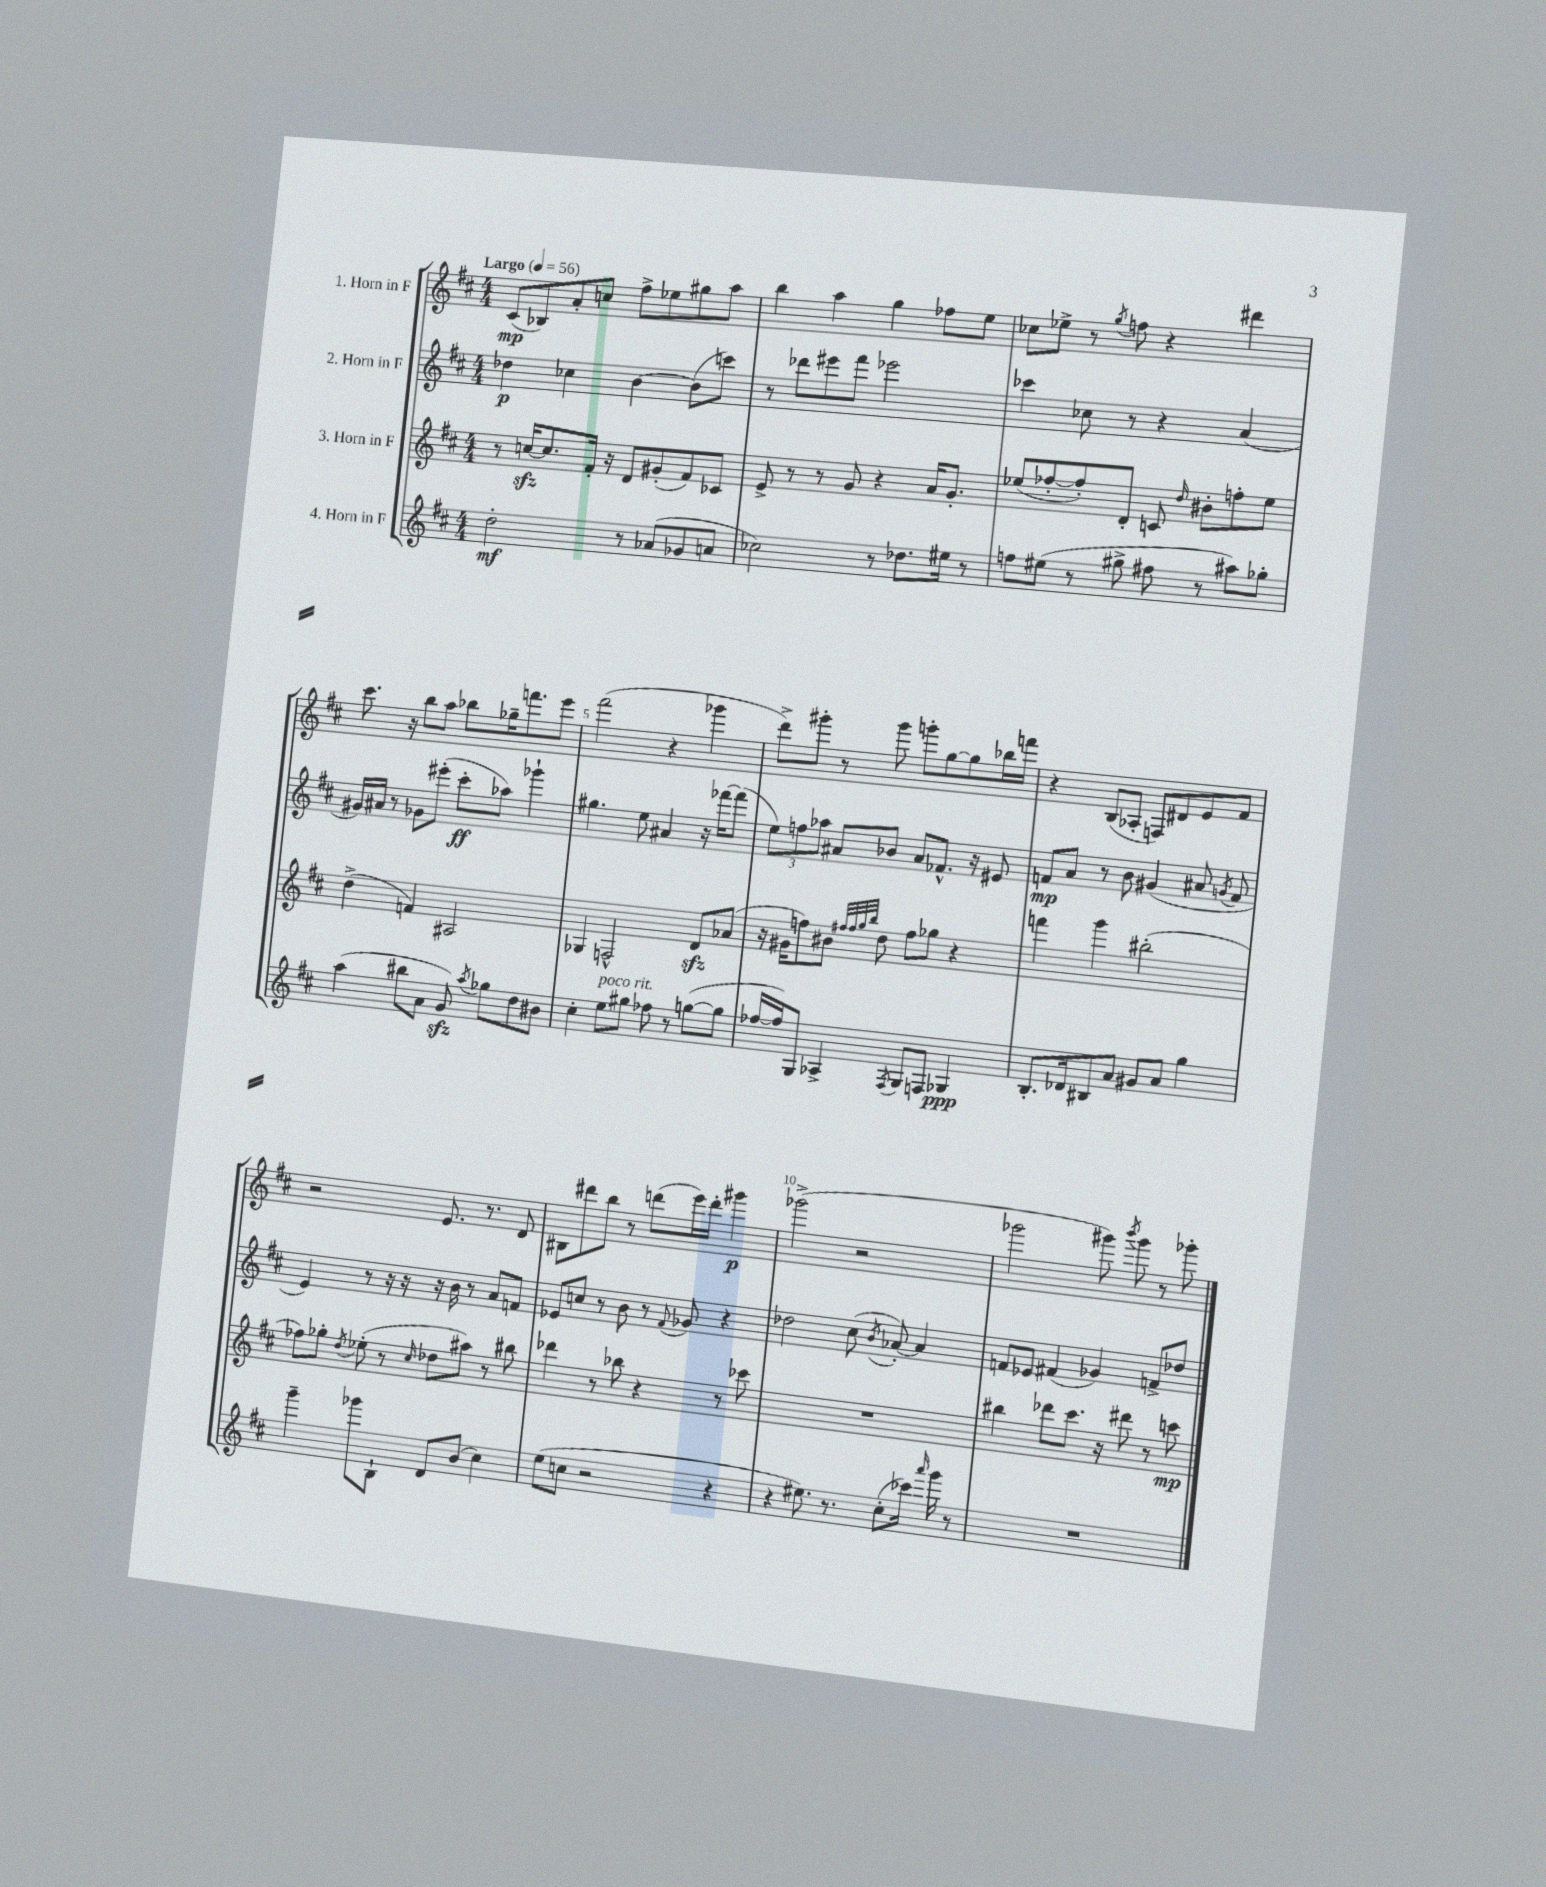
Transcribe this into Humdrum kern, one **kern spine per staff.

**kern	**dynam	**kern	**dynam	**kern	**dynam	**kern	**dynam
*part4	*part4	*part3	*part3	*part2	*part2	*part1	*part1
*staff4	*staff4	*staff3	*staff3	*staff2	*staff2	*staff1	*staff1
*I"4. Horn in F	*	*I"3. Horn in F	*	*I"2. Horn in F	*	*I"1. Horn in F	*
*clefG2	*	*clefG2	*	*clefG2	*	*clefG2	*
*k[f#c#]	*	*k[f#c#]	*	*k[f#c#]	*	*k[f#c#]	*
*M4/4	*	*M4/4	*	*M4/4	*	*M4/4	*
*MM56	*	*MM56	*	*MM56	*	*MM56	*
=1	=1	=1	=1	=1	=1	=1	=1
!	!	!	!	!	!	!LO:TX:a:B:t=Largo	!
2dd'\	mf	8r	.	4dd-X\	p	(8c#/L	mp
.	.	[16ccnzz/KL	.	.	.	8B-X/)	.
.	.	8.cc/]	.	.	.	.	.
.	.	.	.	4cc-X\	.	8a'/	.
.	.	16f#'/Jk	.	.	.	8ccn/J	.
.	.	16r	.	.	.	.	.
8r	.	8d/L	.	[4b\	.	8ff#^\L	.
(8a-X/L	.	(8g#X'/	.	.	.	8ee-X\	.
8g-X/	.	8f#/)	.	(8b\L]	.	8gg#X\	.
8an/J	.	8c-X/J	.	8cccn\J)	.	8aa\J	.
=2	=2	=2	=2	=2	=2	=2	=2
2cc-X\)	.	8e^/	.	8r	.	4bb\	.
.	.	8r	.	8ddd-X\L	.	.	.
.	.	8r	.	8eee#X\	.	4aa\	.
.	.	8g/	.	8fff#\J	.	.	.
8r	.	4r	.	2eee-X\	.	4gg\	.
8.dd-X\L	.	.	.	.	.	.	.
.	.	16a/KL	.	.	.	8ff-X\L	.
16ee#X\Jk	.	8.g'/J	.	.	.	.	.
8r	.	.	.	.	.	8ee\J	.
=3	=3	=3	=3	=3	=3	=3	=3
8ffn\L	.	(8ee-X/L	.	4ccc-X\	.	8cc-X\L	.
(8ee#X\J	.	[8ff-X'/	.	.	.	8ee-X^\J	.
8r	.	8ff-'/])	.	8cc-X\	.	8r	.
.	.	.	.	.	.	8qgg/	.
8gg#X^\	.	8d'/J	.	8r	.	8ffn\	.
8ff#X\	.	8cn/	.	4r	.	4r	.
.	.	16qqdd/	.	.	.	.	.
8r	.	8b#X'\L	.	.	.	.	.
8aa#X\L)	.	8ffn'\	.	(4a/	.	4ddd#X\	.
8gg-X'\J	.	8ee-\J	.	.	.	.	.
!!LO:LB:g=z
=4	=4	=4	=4	=4	=4	=4	=4
(4aa\	.	(4dd^\	.	16g#X/LL)	.	8.ccc#\	.
.	.	.	.	16a#X/JJ	.	.	.
.	.	.	.	8r	.	.	.
.	.	.	.	.	.	16r	.
8bb#X\L	.	4fn/)	.	8g-X\L	.	8bb\L	.
8a\J	.	.	.	(8eee#X'\J	.	8aa\J	.
8gzz/)	.	2A#X/	.	8ccc#'\L	ff	8bb-X\L	.
8qaa/	.	.	.	.	.	.	.
8gg-X\L	.	.	.	8aa-X\J)	.	16gg-X~\K	.
.	.	.	.	.	.	8.fffn\	.
8dd\	.	.	.	4ggg-X`\	.	.	.
8b#X\J	.	.	.	.	.	8eee\J	.
=5	=5	=5	=5	=5	=5	=5	=5
4cc#'\	.	4G-X/	.	4.gg#X\	.	(2fff#\	.
!LO:TX:a:i:t=poco rit.	!	!	!	!	!	!	!
8ee\L	.	2Fn^^/	.	.	.	.	.
8gg#X\J	.	.	.	8ee\	.	.	.
8ff-X\	.	.	.	4a#X/	.	4r	.
8r	.	.	.	.	.	.	.
([8ggn\L	.	8dzz/L	.	16r	.	4ggg-X\	.
.	.	.	.	[16fff-X\KL	.	.	.
8gg\J]	.	(8a-X/J	.	(8fff-\J]	.	.	.
=6	=6	=6	=6	=6	=6	=6	=6
[16ff-X/LL	.	16r	.	12ee\L)	.	8ddd^\L)	.
16ff-/J])	.	16g#X\KL	.	.	.	.	.
.	.	.	.	12ffn\	.	.	.
8G/J	.	8ffn\)	.	.	.	8ggg#X'\J	.
.	.	.	.	12aa-X\J	.	.	.
4A-X^/	.	8b#X\J	.	8a#X/L	.	8r	.
.	.	32qqff#X/LLL	.	.	.	.	.
.	.	32qqff#/	.	.	.	.	.
.	.	32qqgg/	.	.	.	.	.
.	.	32qqbb/JJJ	.	.	.	.	.
.	.	8dd\	.	8b-X/J	.	8ggg#\	.
8qF#/	.	.	.	.	.	.	.
8G/L	.	8ff#\L	.	8a#/L	.	8gggn'\L	.
8Fn/J	.	8gg-X\J	.	8.f-X^^/J	.	[8gg\	.
4G-X/	ppp	4r	.	.	.	8gg\]	.
.	.	.	.	16r	.	.	.
.	.	.	.	8e#X/	.	16bb-X\L	.
.	.	.	.	.	.	16fffn\JJ	.
=7	=7	=7	=7	=7	=7	=7	=7
8.B'/L	.	4fffn\	.	8fn/L	mp	4r	.
.	.	.	.	8a/J	.	.	.
16d-X/k	.	.	.	.	.	.	.
8B#X/	.	4ggg\	.	8r	.	(8B/L	.
8a/J	.	.	.	8b\	.	8A-X'/J	.
8g#X/L	.	(2bb#X'\	.	(4g#X/	.	8Fn/L)	.
8a/J	.	.	.	.	.	8d#X/	.
4gg\	.	.	.	8a#X/	.	8e/	.
.	.	.	.	8qgn/	.	.	.
.	.	.	.	8f/	.	8f#/J	.
!!LO:LB:g=z
=8	=8	=8	=8	=8	=8	=8	=8
4ggg~\	.	8ff-X\L)	.	4e/)	.	2r	.
.	.	8gg-X'\J	.	.	.	.	.
.	.	8qdd/	.	.	.	.	.
8ggg-X\L	.	(8ee-X'\	.	8r	.	.	.
8B`\J	.	8r	.	16r	.	.	.
.	.	.	.	16r	.	.	.
.	.	16qqcc#/	.	.	.	.	.
8d/L	.	8dd-X\L	.	16r	.	8.e/	.
.	.	.	.	16b\	.	.	.
(8b/J	.	8aa#X\J)	.	8r	.	.	.
.	.	.	.	.	.	8.r	.
4cc#\)	.	8r	.	8a/L	.	.	.
.	.	8bb#X\	.	8fn/J	.	8d/	.
=9	=9	=9	=9	=9	=9	=9	=9
(8ee\L	.	4ddd-X\	.	8e-X/L	.	8B#X\L	.
8ccn\J	.	.	.	8ccn/J	.	8ddd#X\	.
2r	.	8r	.	8r	.	8bb\J	.
.	.	8bb-X\	.	8b\	.	8r	.
.	.	4r	.	8r	.	(8dddn\L	.
.	.	.	.	8qqf#/	.	.	.
.	.	.	.	8g-X/	.	16eee\L)	.
.	.	.	.	.	.	16ddd'\JJ	.
4r	.	8r	.	4r	.	4ggg#X\	p
.	.	8ccc-X\	.	.	.	.	.
=10	=10	=10	=10	=10	=10	=10	=10
4r	.	1r	.	2dd-X\	.	(2ggg-X^\	.
8.ee#X\)	.	.	.	.	.	.	.
8.r	.	.	.	.	.	.	.
.	.	.	.	(8cc#\	.	2r	.
.	.	.	.	8qb/	.	.	.
(8cc#'\L	.	.	.	[8a-X'/)	.	.	.
16ccc-X\Jk)	.	.	.	4a-/]	.	.	.
16qqaaa/	.	.	.	.	.	.	.
16ggg\	.	.	.	.	.	.	.
8r	.	.	.	.	.	.	.
=11	=11	=11	=11	=11	=11	=11	=11
1r	.	4bb#X\	.	8fn/L	.	2ggg-X\	.
.	.	.	.	8e-X/J	.	.	.
.	.	8ddd-X\L	.	(4f#X/	.	.	.
.	.	8.ccc#\J	.	.	.	.	.
.	.	.	.	4g-X/)	.	8ggg#X\)	.
.	.	16r	.	.	.	.	.
.	.	.	.	.	.	8qbbb/	.
.	.	8ddd#X\	.	.	.	8ggg#\	.
.	.	8r	.	8fn^/L	.	8r	.
.	.	8cccn\	mp	8dd-X/J	.	8ggg-X'\	.
==	==	==	==	==	==	==	==
*-	*-	*-	*-	*-	*-	*-	*-
